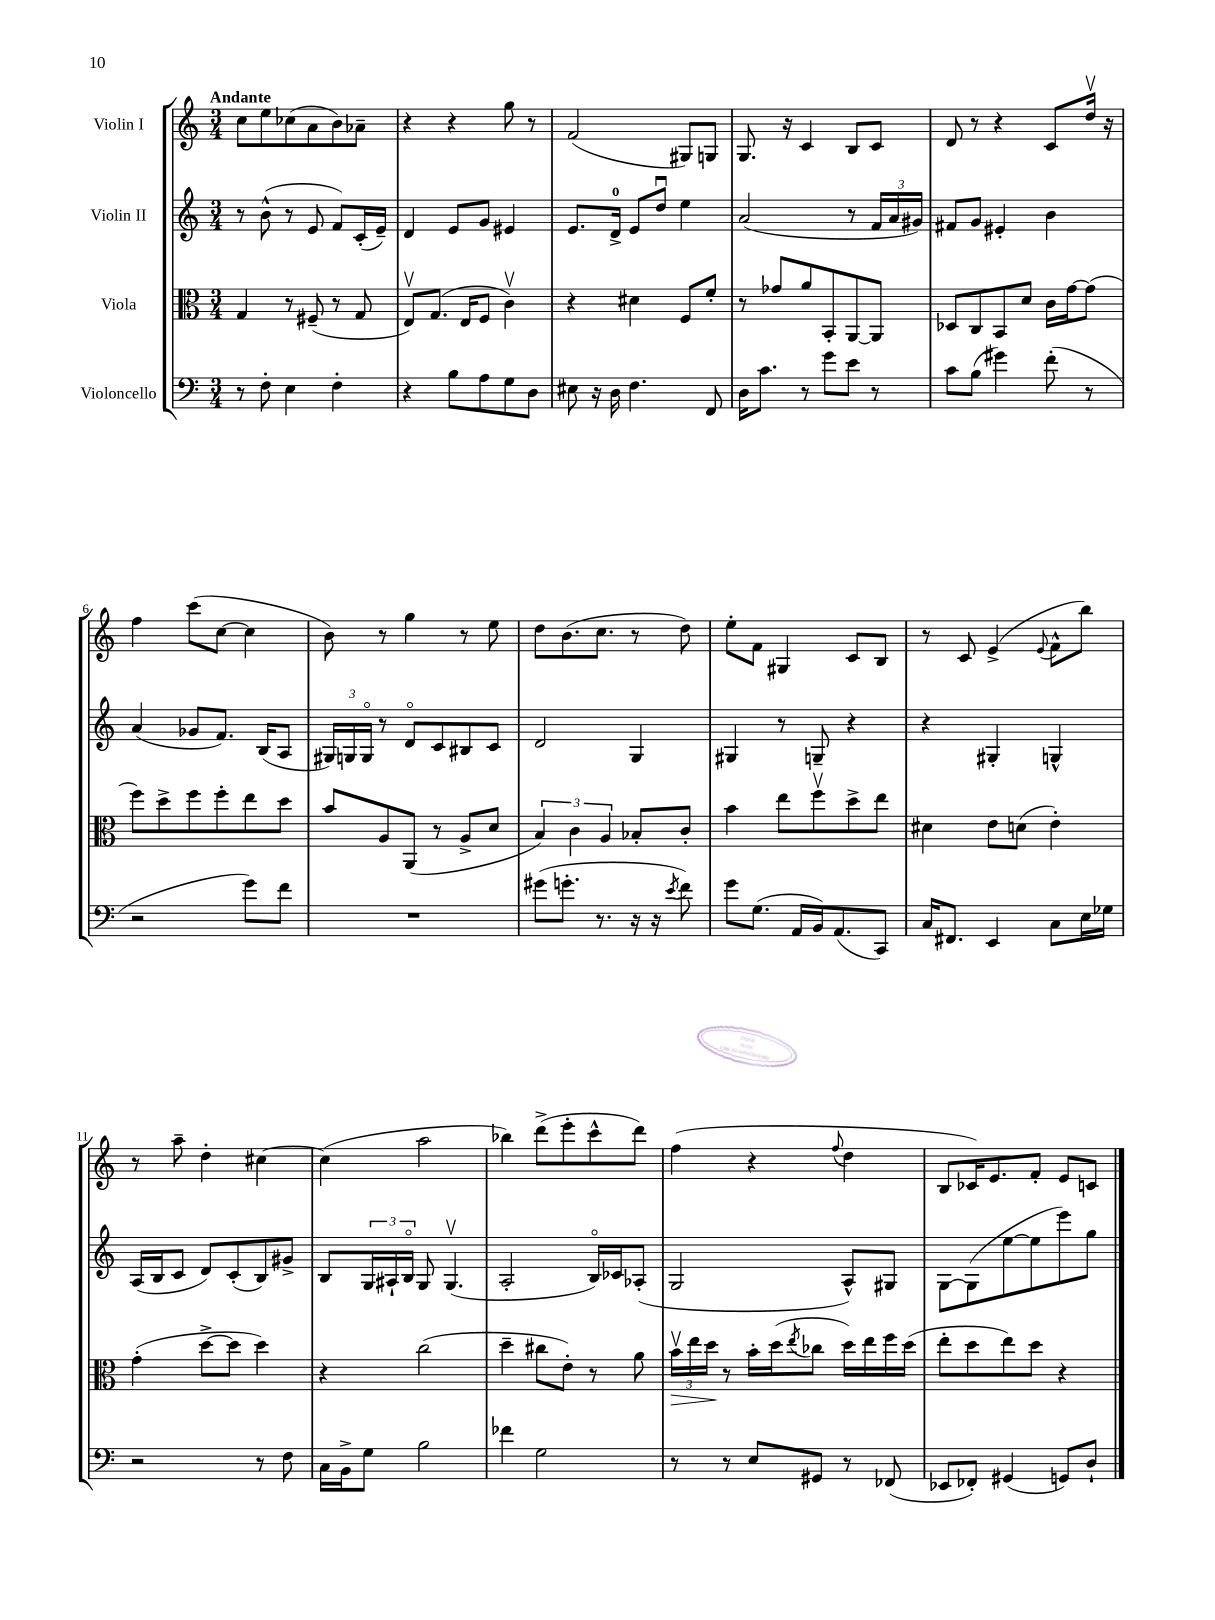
<<
\new StaffGroup <<
\new Staff = "s0" \with { instrumentName = "Violin I" } {
    \clef treble \key c \major \numericTimeSignature \time 3/4 \tempo "Andante"
    c''8 e''8 ces''8( a'8 b'8) aes'8-- |
    r4 r4 g''8 r8 |
    f'2( gis8) g8 |
    g8. r16 c'4 b8 c'8 |
    d'8 r8 r4 c'8 d''16\upbow r16 |
    f''4 c'''8( c''8~ c''4 |
    b'8) r8 g''4 r8 e''8 |
    d''8 b'8.( c''8. r8 d''8) |
    e''8-. f'8 gis4 c'8 b8 |
    r8 c'8 e'4->( \appoggiatura { e'8 } f'8-^ b''8) |
    r8 a''8-- d''4-. cis''4~ |
    cis''4( a''2 |
    bes''4) d'''8->( e'''8-. c'''8-^ d'''8) |
    f''4( r4 \appoggiatura { f''8 } d''4 |
    b8 ces'16) e'8. f'8-. e'8 c'8 \bar "|." |
}
\new Staff = "s1" \with { instrumentName = "Violin II" } {
    \clef treble \key c \major \numericTimeSignature \time 3/4
    r8 b'8-^( r8 e'8 f'8) c'16-.( e'16--) |
    d'4 e'8 g'8 eis'4 |
    e'8. d'16-0-> e'8 d''8\downbow e''4 |
    a'2( r8 \tuplet 3/2 { f'16 a'16 gis'16) } |
    fis'8 g'8 eis'4-. b'4 |
    a'4( ges'8 f'8.) b16( a8 |
    \tuplet 3/2 { gis16) g16 g16\flageolet } r8 d'8\flageolet c'8 bis8 c'8 |
    d'2 g4 |
    gis4 r8 g8-- r4 |
    r4 gis4-. g4-^ |
    a16( b16 c'8 d'8) c'8-.( b8) gis'8-> |
    b8 \tuplet 3/2 { g16 ais16-! b16\flageolet } g8 g4.\upbow( |
    a2-. b16\flageolet) ces'16 aes8-.( |
    g2 a8-^) gis8 |
    g8~ g8( e''8~ e''8 e'''8) g''8 \bar "|." |
}
\new Staff = "s2" \with { instrumentName = "Viola" } {
    \clef alto \key c \major \numericTimeSignature \time 3/4
    g4 r8 fis8--( r8 g8 |
    e8\upbow) g8.( e16 f8 c'4\upbow) |
    r4 dis'4 f8 f'8-. |
    r8 ges'8 a'8 b,8-. a,8~ a,8 |
    des8 c8 b,8 d'8 c'16 g'16~ g'8( |
    f''8) d''8-> f''8 f''8-. e''8 d''8 |
    b'8 a8 a,8( r8 a8-> d'8 |
    \tuplet 3/2 { b4) c'4 a4 } bes8-. c'8-. |
    b'4 e''8 f''8\upbow d''8-> e''8 |
    dis'4 e'8 d'8( e'4-.) |
    g'4-.( d''8~-> d''8 d''4) |
    r4 c''2( |
    d''4-- cis''8 e'8-.) r8 a'8 |
    \tuplet 3/2 { b'16\upbow\> e''16 d''16\! } r8 b'16-. d''16( \acciaccatura { e''8 } ces''8 d''16) e''16 f''16 d''16( |
    e''8-. d''8 e''8) d''8 r4 \bar "|." |
}
\new Staff = "s3" \with { instrumentName = "Violoncello" } {
    \clef bass \key c \major \numericTimeSignature \time 3/4
    r8 f8-. e4 f4-. |
    r4 b8 a8 g8 d8 |
    eis8 r16 d16 f4. f,8 |
    d16 c'8. r8 g'8 e'8 r8 |
    c'8 b8( gis'4) f'8-.( r8 |
    r2 g'8) f'8 |
    R2. |
    gis'8( g'8.-. r8. r16 r16 \acciaccatura { e'8 } f'8) |
    g'8 g8.( a,16 b,16) a,8.( c,8) |
    c16 fis,8. e,4 c8 e16 ges16 |
    r2 r8 f8 |
    c16 b,16-> g8 b2 |
    fes'4 g2 |
    r8 r8 e8 gis,8 r8 fes,8( |
    ees,8 fes,8-.) gis,4( g,8) d8-! \bar "|." |
}
>>
>>
